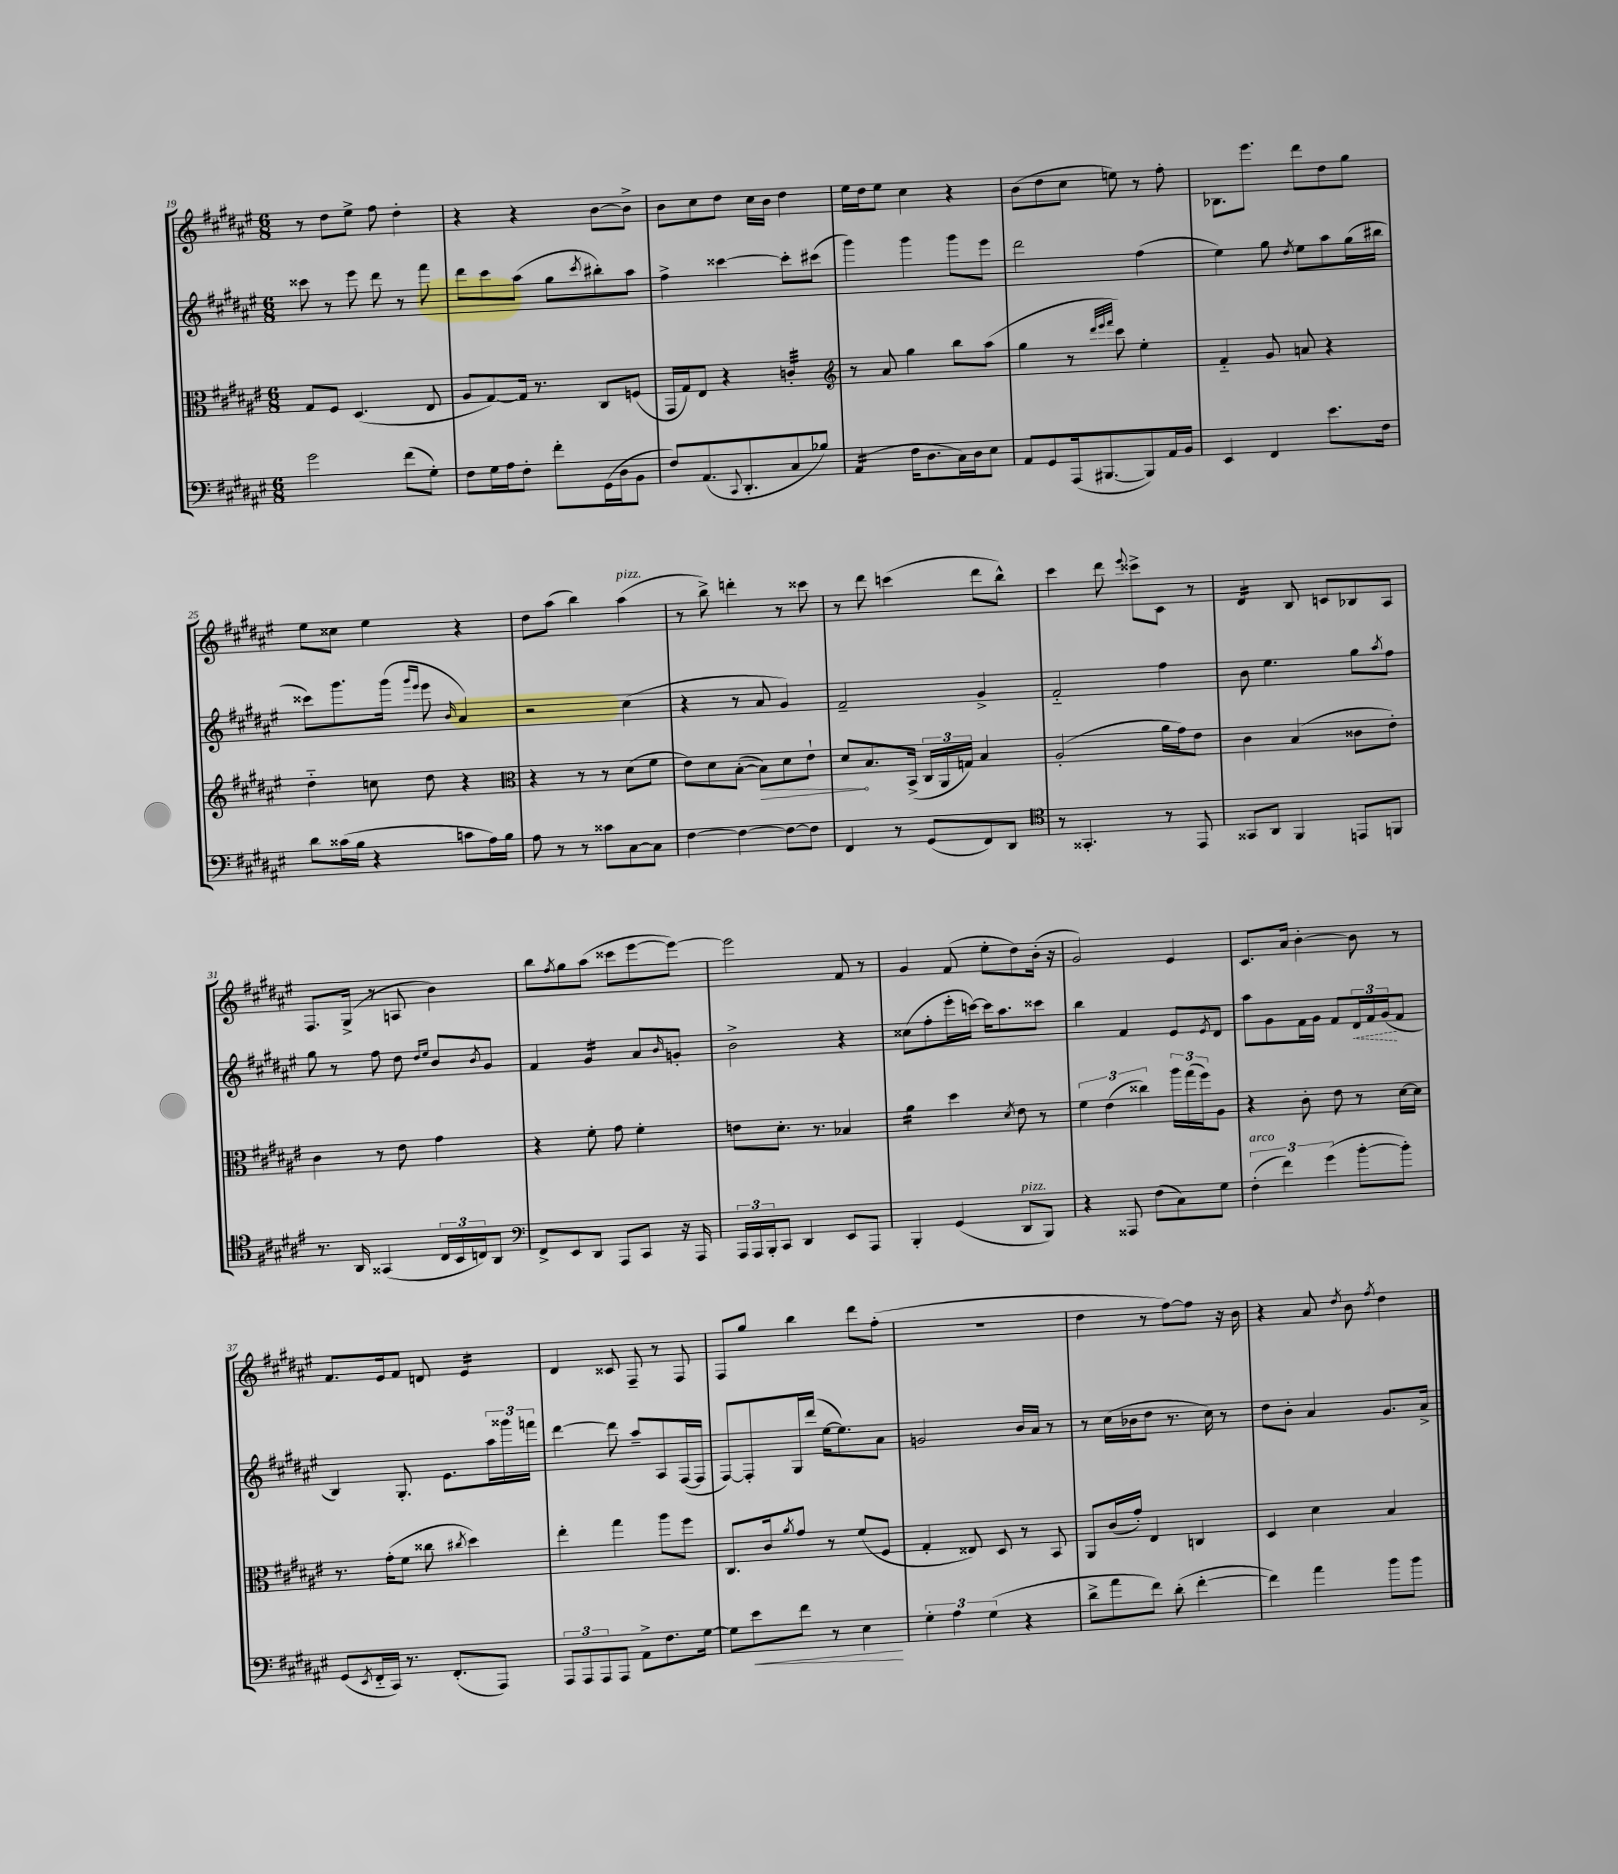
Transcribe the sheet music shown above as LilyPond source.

<<
\new StaffGroup <<
\new Staff = "s0" {
    \clef treble \key fis \major \numericTimeSignature \time 6/8
    r8 dis''8 eis''8-> fis''8 dis''4-. |
    r4 r4 b'8~ b'8-> |
    b'8 cis''8 dis''8 cis''16 b'16 dis''4 |
    eis''16 dis''16 eis''8 cis''4 r4 |
    b'8( dis''8 cis''8 e''8) r8 fis''8-. |
    bes8. eis'''8. dis'''8 dis''8 gis''8 |
    eis''8 cisis''8 eis''4 r4 |
    dis''8 ais''8( b''4) ais''4^\markup { \italic "pizz." }( |
    r8 b''8->) d'''4-. r8 cisis'''8 |
    r8 dis'''8 c'''4( dis'''8 b''8-^) |
    cis'''4 dis'''8 \appoggiatura { eis'''8 } cisis'''8-> cis'8 r8 |
    dis'4:16 b8 c'8 bes8 ais8 |
    fis8. gis16->( r8 a8 b'4) |
    b''8 \acciaccatura { fis''8 } gis''8 ais''8( cisis'''8 eis'''8~ eis'''8~) |
    eis'''2 fis'8 r8 |
    gis'4 fis'8( eis''8-. dis''8) b'16-.( r16 |
    gis'2) eis'4 |
    cis'8. ais'16 b'4~-. b'8 r8 |
    fis'8. eis'16 fis'8 d'8 eis'4:16 |
    dis'4 cisis'8 fis8-- r8 fis8 |
    fis8 gis''8 b''4 dis'''8 fis''8-.( |
    R2. |
    dis''4 r8 fis''8~) fis''8 r16 b'16 |
    r4 ais'8 \acciaccatura { dis''8 } b'8 \acciaccatura { fis''8 } dis''4 \bar "|." |
}
\new Staff = "s1" {
    \clef treble \key fis \major \numericTimeSignature \time 6/8
    cisis'''8 r8 eis'''8 dis'''8 r8 fis'''8 |
    dis'''8 cis'''8 ais''8( gis''8 \acciaccatura { cis'''8 } bis''8-.) ais''8 |
    fis''4-> cisis'''4~ cisis'''8-. cis'''8( |
    gis'''4) gis'''4 gis'''8 eis'''8 |
    dis'''2 fis''4( |
    eis''4) gis''8 \acciaccatura { dis''8 } eis''8 ais''8 gis''16( bis''16 |
    cisis'''8) gis'''8. gis'''16( \grace { gis'''16 eis'''16 } eis'''8 \grace { b'16 } ais'4) |
    r2 cis''4( |
    r4 r8 ais'8 gis'4) |
    fis'2-- gis'4-> |
    fis'2-_ fis''4 |
    b'8 eis''4. gis''8 \acciaccatura { ais''8 } fis''8 |
    gis''8 r8 fis''8 dis''8 \grace { dis''16 eis''16 } b'8 \acciaccatura { b'8 } gis'8 |
    fis'4 gis'4:16 ais'8 \grace { b'16 } g'8-. |
    b'2-> r4 |
    cisis''8( fis''8-. eis'''16-. c'''16~) c'''16 ais''8. cisis'''8 |
    b''4 fis'4 eis'8 \acciaccatura { eis'8 } dis'8 |
    ais''8 gis'8 fis'16 gis'16 fis'8 \tuplet 3/2 { \once \override Hairpin.style = #'dashed-line dis'16\< fis'16 gis'16\!( } fis'8 |
    b4) gis8.-. eis'8. \tuplet 3/2 { ais''16 gisis'''16 f'''16 } |
    dis'''4~ dis'''8 ais''8-- ais8 fis16~( fis16 |
    fis8~) fis8-. gis16 dis'''16( eis''16~ eis''8.) ais'8 |
    g'2 b'16 ais'16 r8 |
    r8 cis''16( bes'16 dis''8 r8. cis''16) r8 |
    dis''8 b'8-. ais'4 gis'8. ais'16-> \bar "|." |
}
\new Staff = "s2" {
    \clef alto \key fis \major \numericTimeSignature \time 6/8
    gis8 fis8 dis4.( eis8 |
    ais8 gis8~) gis16 r8. cis8 f8( |
    gis,16 gis16) eis8 r4 \clef treble c'4:32-. |
    r8 ais'8 gis''4 b''8 ais''8( |
    gis''4 r8 \grace { dis'''32 eis'''32 fis'''32 } cis'''8) eis''4-. |
    fis'4-_ gis'8 a'8 r4 |
    dis''4-_ c''8 dis''8 r4 |
    \clef alto r4 r8 r8 dis'8( fis'8 |
    eis'8) dis'8 b8~-.( \once \override Hairpin.circled-tip = ##t b8\>) dis'8 eis'8-! |
    dis'8\! b8. b,16->( \tuplet 3/2 { cis16 ais,16 g16) } b4 |
    ais2-.( ais'16 gis'16) eis'8 |
    cis'4 b4( cisis'8 eis'8-.) |
    cis'4 r8 eis'8 gis'4 |
    r4 fis'8-. gis'8 fis'4-. |
    e'8 dis'8.-. r8. bes4 |
    ais'4:16 dis''4 \acciaccatura { dis'8 } eis'8 r8 |
    \tuplet 3/2 { fis'4 eis'4( cisis''4) } \tuplet 3/2 { ais''16 gis''16( fis''16) } ais8 |
    r4 cis'8-. eis'8 r8 dis'16~ dis'16 |
    r8. gis'16-.( fis'8 cisis''8 \acciaccatura { cis''8 } dis''4) |
    eis''4-. gis''4 ais''8 fis''8 |
    cis8. cis'16 \acciaccatura { ais'8 } gis'8 r8 fis'8( fis8 |
    gis4-. eisis8) dis8 r8 b,8 |
    ais,8 cis'16( gis'16-.) eis4 c4 |
    dis4 dis'4 b4 \bar "|." |
}
\new Staff = "s3" {
    \clef bass \key fis \major \numericTimeSignature \time 6/8
    gis'2 fis'8( gis8-.) |
    fis8 gis16 ais16 fis8-. fis'8-. gis,16( dis16 b,8 |
    fis8) ais,8.( \appoggiatura { cis,8 } dis,8.-. cis8 bes8) |
    ais,4:16( fis16 dis8. cis16) dis16 eis8 |
    ais,8 gis,8 ais,,16( bis,,8.~ bis,,8) ais,16 b,16 |
    eis,4 fis,4 eis'8. fis16 |
    dis'8 cisis'16( b16 r4 c'8 ais16) b16 |
    ais8 r8 r8 cisis'8 cis8~ cis8 |
    fis4~ fis4~ fis8~ fis8 |
    fis,4 r8 gis,8( fis,8) dis,8 |
    \clef tenor r8 gisis,4.-. r8 eis,8 |
    gisis,8 ais,8 fis,4 e,8 f,8 |
    r8. ais,16 gisis,4( \tuplet 3/2 { cis16 b,16 c16) } ais,8 |
    \clef bass fis,8-> eis,8 dis,8 ais,,8 cis,8 r16 ais,,16 |
    \tuplet 3/2 { ais,,16 ais,,16 b,,16-. } cis,8 dis,4 eis,8 ais,,8 |
    b,,4-. gis,4( dis,8^\markup { \italic "pizz." } b,,8) |
    r4 aisis,,8 fis8( cis8) gis8 |
    \tuplet 3/2 { fis4-.^\markup { \italic "arco" }( fis'4) gis'4( } b'8~-. b'8-.) |
    gis,8( \acciaccatura { eis,8 } fis,16-_ cis,16) r8. fis,8.-.( ais,,8) |
    \tuplet 3/2 { ais,,8 ais,,8 ais,,8 } ais,,8 ais,8-> fis8. gis16~ |
    gis8 eis'8\< fis'8 r8 eis4\! |
    \tuplet 3/2 { gis4-. ais4 gis4( } r4 |
    dis'8-> ais'8 fis'8) dis'8-.( fis'4~-. |
    fis'4) ais'4 b'8 b'8 \bar "|." |
}
>>
>>
\layout { \context { \Score currentBarNumber = #19 } }
